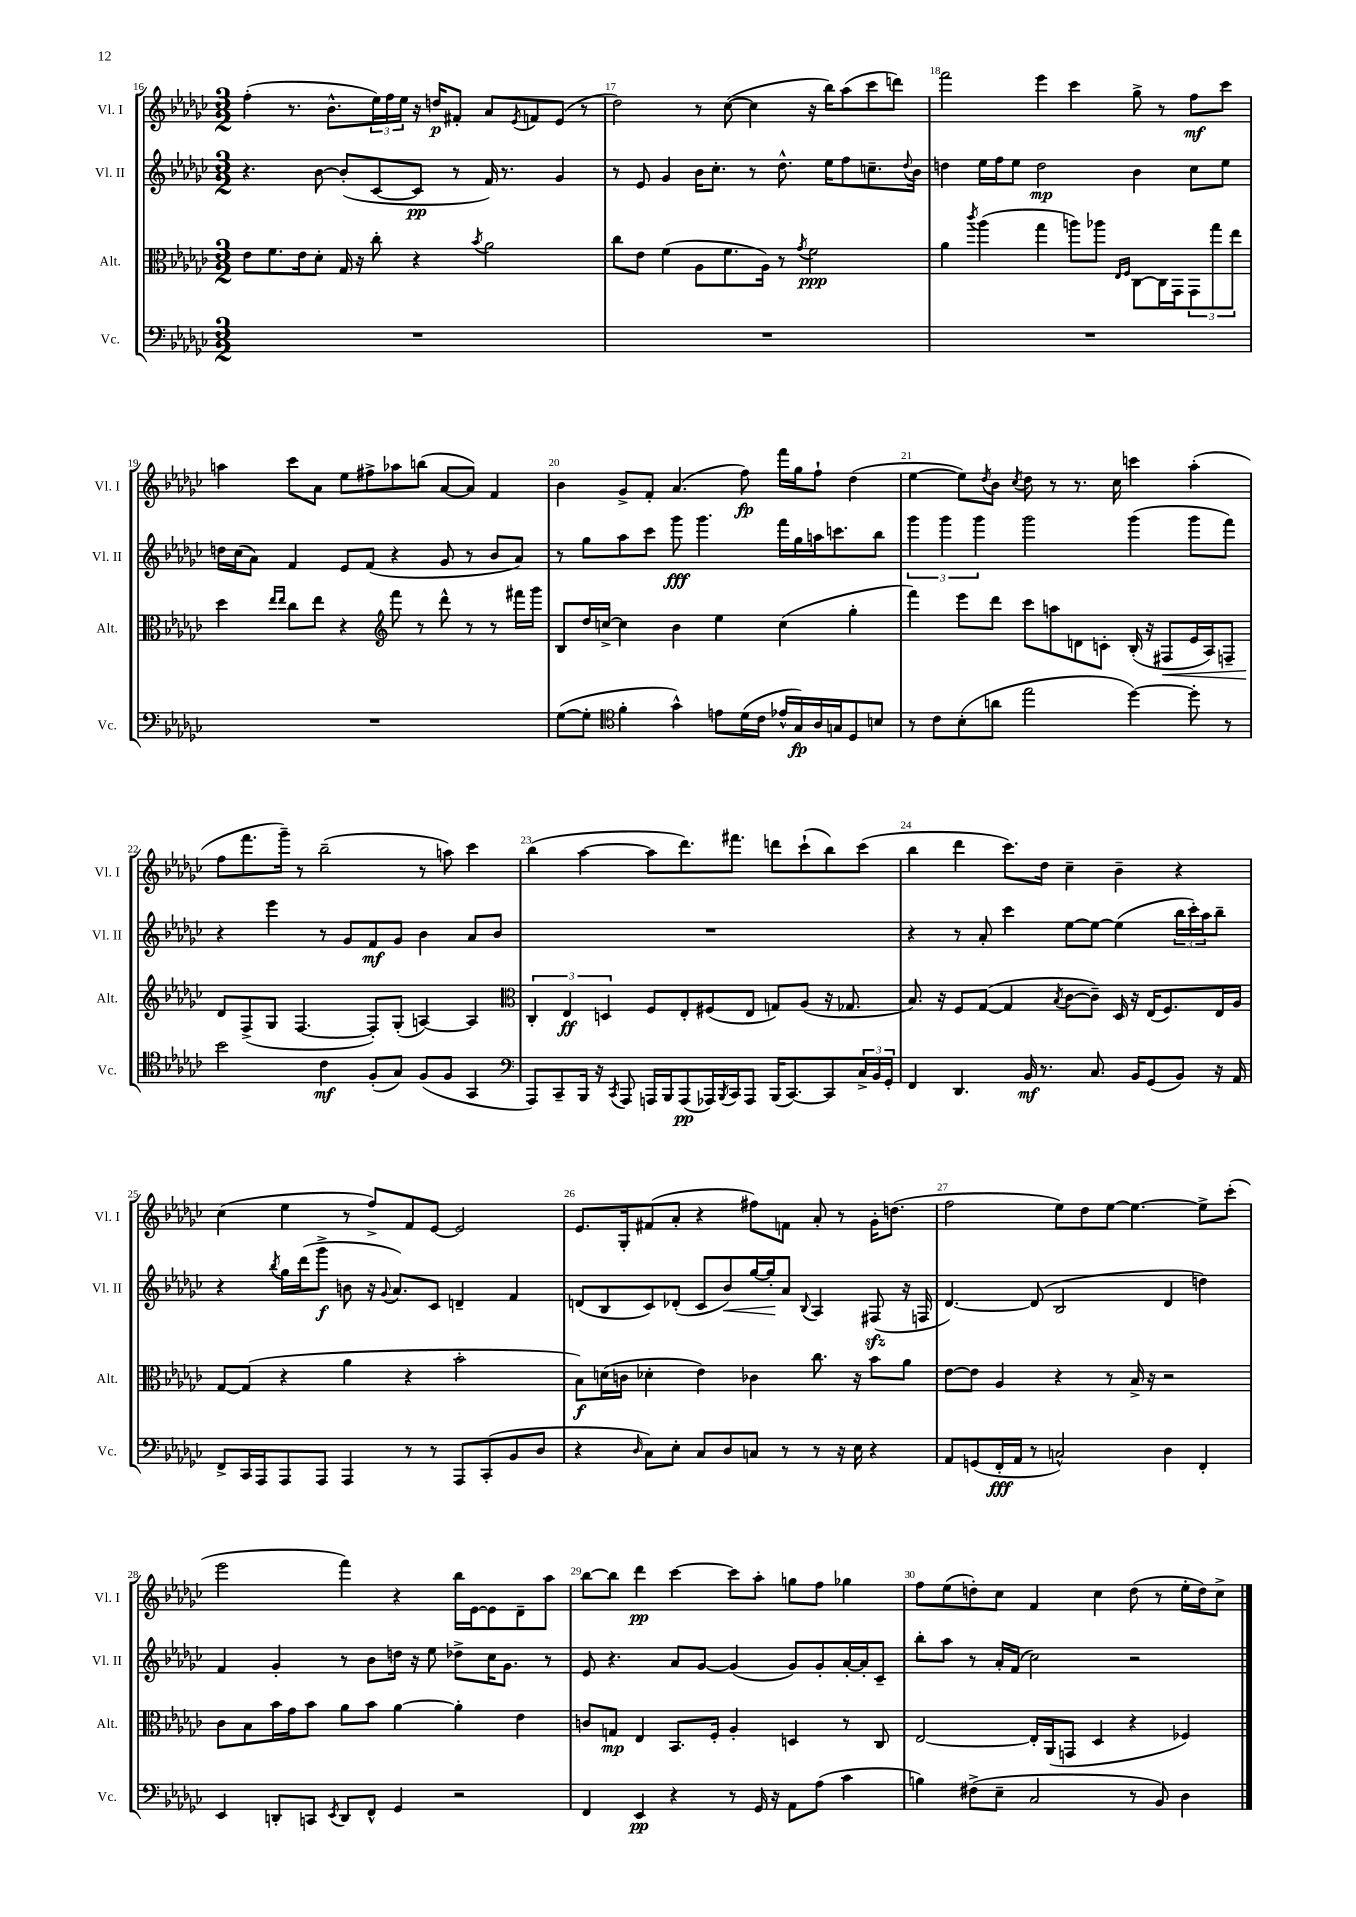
<<
\new StaffGroup <<
\new Staff = "s0" \with { instrumentName = "Vl. I" shortInstrumentName = "Vl. I" } {
    \clef treble \key ges \major \numericTimeSignature \time 3/2
    f''4-.( r8. bes'8.-^ \tuplet 3/2 { ees''16) f''16 ees''16 } r16 d''16\p fis'8-. aes'8 \acciaccatura { ees'8 } f'8 ees'8( r8 |
    des''2) r8 ces''8~( ces''4 r16 bes''16) aes''8( ces'''8 d'''8) |
    f'''2 ees'''4 ces'''4 ges''8-> r8 f''8\mf ces'''8 |
    a''4 ces'''8 aes'8 ees''8 fis''8-> aes''8 b''8( aes'8~ aes'8) f'4 |
    bes'4 ges'8-> f'8-. aes'4.( f''8\fp) f'''16 ges''16 f''8-! des''4( |
    ees''4~ ees''8) \acciaccatura { des''8 } bes'8 \acciaccatura { ces''8 } des''8 r8 r8. ces''16 c'''4 aes''4-.( |
    f''8 f'''8. ges'''16--) r8 bes''2--( r8 a''8) ces'''4 |
    bes''4( aes''4~ aes''8 des'''8.) fis'''8. d'''8 ces'''8-!( bes''8) ces'''8( |
    bes''4 des'''4 ces'''8.) des''16 ces''4-- bes'4-- r4 |
    ces''4( ees''4 r8 f''8->) f'8 ees'8~ ees'2 |
    ees'8. ges16-. fis'8( aes'8-. r4 fis''8) f'8 aes'8-. r8 ges'16-. d''8.( |
    f''2 ees''8) des''8 ees''8~ ees''4.~ ees''8-> ces'''8-.( |
    ees'''2 f'''4) r4 bes''16 ees'16~ ees'8 des'8-- aes''8 |
    bes''8~ bes''8 des'''4\pp ces'''4~ ces'''8 aes''8-. g''8 f''8 ges''4 |
    f''8 ees''8( d''8-.) ces''8 f'4 ces''4 d''8( r8 ees''16-. d''16) ces''8-> \bar "|." |
}
\new Staff = "s1" \with { instrumentName = "Vl. II" shortInstrumentName = "Vl. II" } {
    \clef treble \key ges \major \numericTimeSignature \time 3/2
    r4. bes'8~ bes'8-.( ces'8~ ces'8\pp r8 f'16) r8. ges'4 |
    r8 ees'8 ges'4 bes'16 ces''8.-. r8 des''8.-^ ees''16 f''8 c''8.-- \appoggiatura { des''8 } bes'16 |
    d''4 ees''16 f''16 ees''8 d''2\mp bes'4 ces''8 ees''8 |
    d''16 ces''16( aes'8) f'4 ees'8 f'8( r4 ges'8 r8 bes'8 aes'8) |
    r8 ges''8 aes''8 ces'''8 ges'''8\fff ges'''4. f'''16 ges''16 a''16 c'''8. bes''8 |
    \tuplet 3/2 { ges'''4 ges'''4 ges'''4 } ges'''2 ges'''4( ges'''8 f'''8) |
    r4 ees'''4 r8 ges'8 f'8\mf ges'8 bes'4 aes'8 bes'8 |
    R1. |
    r4 r8 aes'8-. ces'''4 ees''8~ ees''8~ ees''4( \tuplet 3/2 { bes''16 ces'''16-.) aes''16 } bes''8-- |
    r4 \acciaccatura { bes''8 } ges''16 des'''16( ges'''8->\f b'8 r16 \appoggiatura { ges'8 } aes'8.) ces'8 d'4-- f'4 |
    d'8( bes8 ces'8) des'8-.( ces'8 bes'8\<) ges''16~ ges''16-.\! aes'8 \appoggiatura { bes8 } aes4 fis8\sfz( r16 f16 |
    des'4.~) des'8( bes2 des'4 d''4) |
    f'4 ges'4-. r8 bes'8 d''16 r16 ees''8 des''8-> ces''16 ges'8. r8 |
    ees'8 r4. aes'8 ges'8~ ges'4( ges'8) ges'8-. aes'16~-. aes'16-. ces'8-- |
    bes''8-. aes''8 r8 aes'16-. f'16( ces''2) r2 \bar "|." |
}
\new Staff = "s2" \with { instrumentName = "Alt." shortInstrumentName = "Alt." } {
    \clef alto \key ges \major \numericTimeSignature \time 3/2
    ees'8 f'8. ees'16 des'8-. ges16 r16 ces''8-. r4 \acciaccatura { bes'8 } aes'2 |
    ces''8 ees'8 f'4( aes8 f'8. aes16) r8 \acciaccatura { ges'8 } f'2\ppp |
    aes'4 \acciaccatura { ces'''8 } aes''4( ges''4 a''8) aes''8 \grace { ees16 f16 } ces8~ ces16 ges,16 \tuplet 3/2 { ges,8 ges''8 ees''8 } |
    des''4 \grace { ees''16 ees''16 } ces''8 ees''8 r4 \clef treble f'''8 r8 des'''8-^ r8 r8 fis'''16 ges'''16 |
    bes8 des''16 c''16~-> c''4 bes'4 ees''4 c''4( ges''4-. |
    f'''4) ees'''8 des'''8 ces'''8 a''8 d'8 c'8-. bes16-.( r16 fis8\< ees'16 aes16) f8-- |
    des'8\! f8->( ges8 f4.~ f8-.) ges8-.( a4~) a4 |
    \clef alto \tuplet 3/2 { ces4-. ees4\ff d4 } f8 ees8-. fis8( ees8 g8) aes8( r16 ges8. |
    bes8.) r16 f8 ges8~( ges4 \acciaccatura { bes8 } ces'8~ ces'8--) des16 r16 ees16( f8.) ees16 aes16 |
    ges8~ ges8( r4 aes'4 r4 bes'2-. |
    bes8\f) d'16( c'16 des'4-. ees'4) ces'4 ces''8. r16 bes'8 aes'8 |
    ees'8~ ees'8 aes4 r4 r8 bes16-> r16 r2 |
    ces'8 bes8 bes'16 ges'16 bes'8 aes'8 bes'8 aes'4~ aes'4-. ees'4 |
    c'8 g8\mp ees4 bes,8. f16-. aes4-. d4 r8 ces8 |
    ees2~ ees16-. aes,16( g,8 des4 r4 fes4) \bar "|." |
}
\new Staff = "s3" \with { instrumentName = "Vc." shortInstrumentName = "Vc." } {
    \clef bass \key ges \major \numericTimeSignature \time 3/2
    R1. |
    R1. |
    R1. |
    R1. |
    ges8~( ges8-. \clef tenor f'4-. ges'4-^) e'8 des'16( ces'16 ees'16-^ ges16\fp) aes16 g16 des8 b8 |
    r8 ces'8 bes8-.( a'8 ees''2 des''4~) des''8-. r8 |
    bes'2 ces'4\mf f8-.( ges8) f8( f8 ges,4 |
    \clef bass aes,,8) ces,8-- bes,,16 r16 \acciaccatura { ces,8 } aes,,8 a,,16 bes,,16 a,,8\pp( aes,,16) \acciaccatura { bes,,8 } ces,16 aes,,8 bes,,16( ces,8.~) ces,8 \tuplet 3/2 { ces16-> bes,16 ges,16-. } |
    f,4 des,4. bes,16\mf r8. ces8. bes,16 ges,8( bes,8) r16 aes,16 |
    f,8-> ces,16 aes,,16 aes,,8 aes,,8 aes,,4 r8 r8 aes,,8 ces,8-.( bes,8 des8 |
    r4 \grace { des16 } ces8) ees8-. ces8 des8 c8 r8 r8 r16 ees16 r4 |
    aes,8 g,8( f,16-.\fff aes,16 r8 c2-^) des4 f,4-. |
    ees,4 d,8-. c,8 \acciaccatura { ees,8 } d,8 f,8-^ ges,4 r2 |
    f,4 ees,4\pp r4 r8 ges,16 r16 aes,8 aes8( ces'4 |
    b4) fis8->( ees8-- ces2 r8 bes,8) des4 \bar "|." |
}
>>
>>
\layout { \context { \Score currentBarNumber = #16 \override BarNumber.break-visibility = ##(#f #t #t) barNumberVisibility = #all-bar-numbers-visible } }
